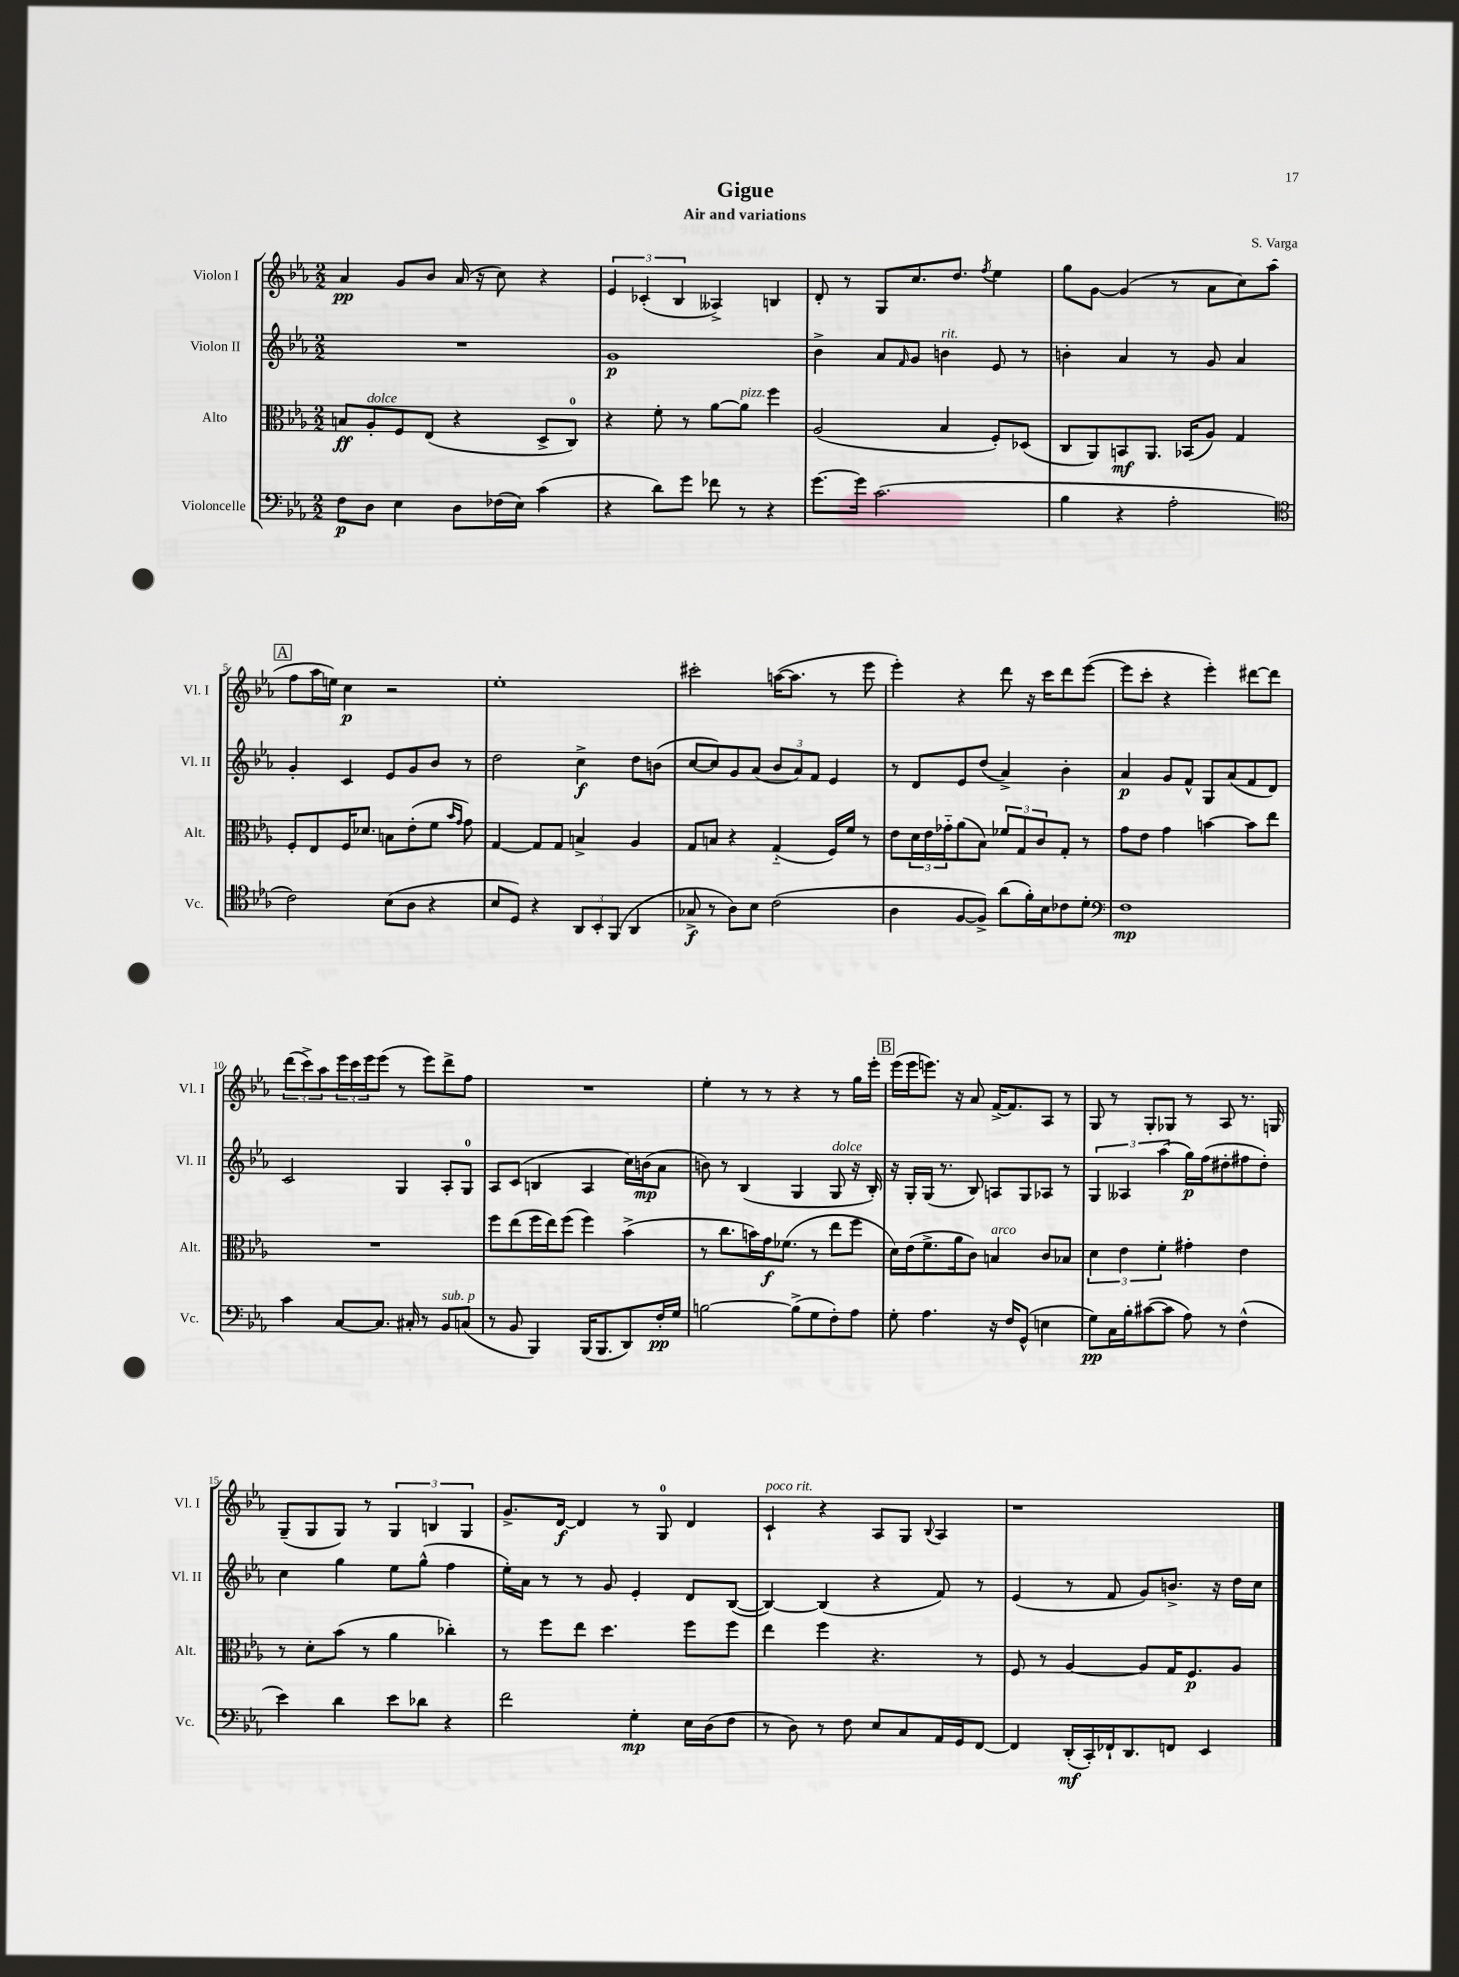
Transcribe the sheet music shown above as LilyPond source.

\header { title = "Gigue" composer = "S. Varga" subtitle = "Air and variations" }
<<
\new StaffGroup <<
\new Staff = "s0" \with { instrumentName = "Violon I" shortInstrumentName = "Vl. I" } {
    \clef treble \key ees \major \numericTimeSignature \time 2/2
    aes'4\pp g'8 bes'8 aes'16( r16 c''8) r4 |
    \tuplet 3/2 { ees'4 ces'4-.( bes4 } aeses4->) b4 |
    d'8-. r8 g8 c''8. d''8. \acciaccatura { f''8 } ees''4 |
    g''8 g'8~ g'4( r8 aes'8 c''8) aes''8( |
    \mark \markup { \box "A" } f''8 aes''16 e''16) c''4\p r2 |
    ees''1-. |
    cis'''2-. a''16~( a''8. r8 ees'''8 |
    ees'''4-.) r4 d'''8 r16 c'''16 d'''8 ees'''8~( |
    ees'''8 c'''8-. r4 ees'''4-.) dis'''8~ dis'''8 |
    \tuplet 3/2 { d'''8( c'''8->) aes''8 } \tuplet 3/2 { ees'''16 c'''16 ees'''16 } ees'''8( r8 ees'''8) d'''8-> f''8 |
    R1 |
    ees''4-. r8 r8 r4 r8 g''16 ees'''16-. |
    \mark \markup { \box "B" } ees'''16( ees'''16 e'''8.) r16 aes'8 f'16~-> f'8. aes8 r8 |
    g8 r8 g8-. ges8 r8 aes8 r8. g16 |
    g8--( g8 g8) r8 \tuplet 3/2 { g4 b4 g4 } |
    g'8.-> d'16~\f d'4 r8 g8-0 d'4 |
    c'4-!^\markup { \italic "poco rit." } r4 aes8 g8 \appoggiatura { bes8 } aes4 |
    r1 \bar "|." |
}
\new Staff = "s1" \with { instrumentName = "Violon II" shortInstrumentName = "Vl. II" } {
    \clef treble \key ees \major \numericTimeSignature \time 2/2
    R1 |
    g'1\p |
    bes'4-> aes'8 \grace { f'16 } g'8 b'4^\markup { \italic "rit." } ees'8 r8 |
    b'4-. aes'4 r8 g'8 aes'4 |
    \mark \markup { \box "A" } g'4-. c'4 ees'8 g'8 bes'8 r8 |
    d''2 c''4->\f d''8 b'8( |
    c''8~ c''8) g'8 aes'8( \tuplet 3/2 { bes'8 aes'8) f'8 } ees'4 |
    r8 d'8 ees'8 d''8( aes'4->) bes'4-. |
    aes'4\p g'8 f'8-^ g8 aes'8( f'8 d'8) |
    c'2 g4 aes8-. g8-0 |
    aes8 c'8( b4 aes4 c''16) b'16\mp( aes'8 |
    b'8) r8 bes4( g4 g8^\markup { \italic "dolce" } r16 bes16-.) |
    \mark \markup { \box "B" } r16 g16-. g16( r8. bes8) a8 g8 aes8 r8 |
    \tuplet 3/2 { g4 aeses4 aes''4( } g''16\p) f''16( dis''8-. fis''8 dis''8-.) |
    c''4 g''4 ees''8 g''8-^( f''4 |
    ees''16-.) aes'16 r8 r8 g'8 ees'4-. d'8 bes8~( |
    bes4~) bes4( r4 f'8) r8 |
    ees'4( r8 f'8 g'8) b'8.-> r16 d''16 c''16 \bar "|." |
}
\new Staff = "s2" \with { instrumentName = "Alto" shortInstrumentName = "Alt." } {
    \clef alto \key ees \major \numericTimeSignature \time 2/2
    b8\ff aes8-.^\markup { \italic "dolce" } f8 ees8( r4 d8-> c8-0) |
    r4 f'8-. r8 aes'8~ aes'8^\markup { \italic "pizz." } f''4 |
    aes2( bes4 f8-.) des8( |
    c8 aes,8) b,8\mf aes,8. bes,16( aes8) g4 |
    \mark \markup { \box "A" } f8-. ees8 f16 des'8. b8 ees'8-.( f'8 \grace { bes'16 g'16 } g'8) |
    g4~ g8 g8 b4-> aes4 |
    g8 b8 r4 g4-_( f16) f'16 r8 |
    ees'8 \tuplet 3/2 { d'16 ees'16 ges'16-_ } aes'8( bes8) \tuplet 3/2 { fes'8 g8 c'8 } g8-. r8 |
    g'8 ees'8 g'4 b'4~ b'8 ees''8 |
    R1 |
    f''8 ees''8( f''16 ees''16) f''8( f''4) bes'4->( |
    r8 c''8. b'16) g'16\f fes'8.( r8 ees''8 f''8 |
    \mark \markup { \box "B" } d'16) ees'16( f'8.-> aes'16 c'8) b4^\markup { \italic "arco" } c'8 bes8 |
    \tuplet 3/2 { d'4 ees'4 f'4-. } gis'4-. ees'4 |
    r8 d'8-. bes'8( r8 aes'4 ces''4-.) |
    r8 f''8 ees''8 d''4. f''8 f''8 |
    ees''4 f''4 r4. r8 |
    f8 r8 aes4~ aes8 g16 f8.\p aes8 \bar "|." |
}
\new Staff = "s3" \with { instrumentName = "Violoncelle" shortInstrumentName = "Vc." } {
    \clef bass \key ees \major \numericTimeSignature \time 2/2
    f8\p d8 ees4 d8 fes16( ees16) c'4( |
    r4 d'8) g'8 fes'8 r8 r4 |
    g'8.~ g'16 c'2.( |
    bes4 r4 aes2-. |
    \mark \markup { \box "A" } \clef tenor c'2) bes8( aes8 r4 |
    bes8 d8) r4 \tuplet 3/2 { aes,8 bes,8-. f,8( } aes,4 |
    ges8->\f r8 aes8) bes8 c'2( |
    aes4 f8~ f8->) aes'8( f'16-.) bes16 ces'8 d'8-. |
    \clef bass f1\mp |
    c'4 c8~ c8. cis16-. r8 bes,8^\markup { \italic "sub. p" } c8( |
    r8 bes,8 bes,,4) bes,,16( bes,,8. d,8) f16-.\pp g16 |
    b2~ b8->( g8 f8-.) aes8 |
    \mark \markup { \box "B" } g8-. aes4. r16 f16 g,8-^( e4 |
    g8\pp) c16 bes16-. cis'8~( cis'8 aes8) r8 f4-^( |
    ees'4) d'4 ees'8 des'8 r4 |
    f'2 g4-.\mp ees16 d16( f8 |
    r8 d8) r8 f8 ees8 c8 aes,16 g,16 f,8~ |
    f,4 d,16-.\mf( c,16-.) fes,16-! d,8. f,8 ees,4 \bar "|." |
}
>>
>>
